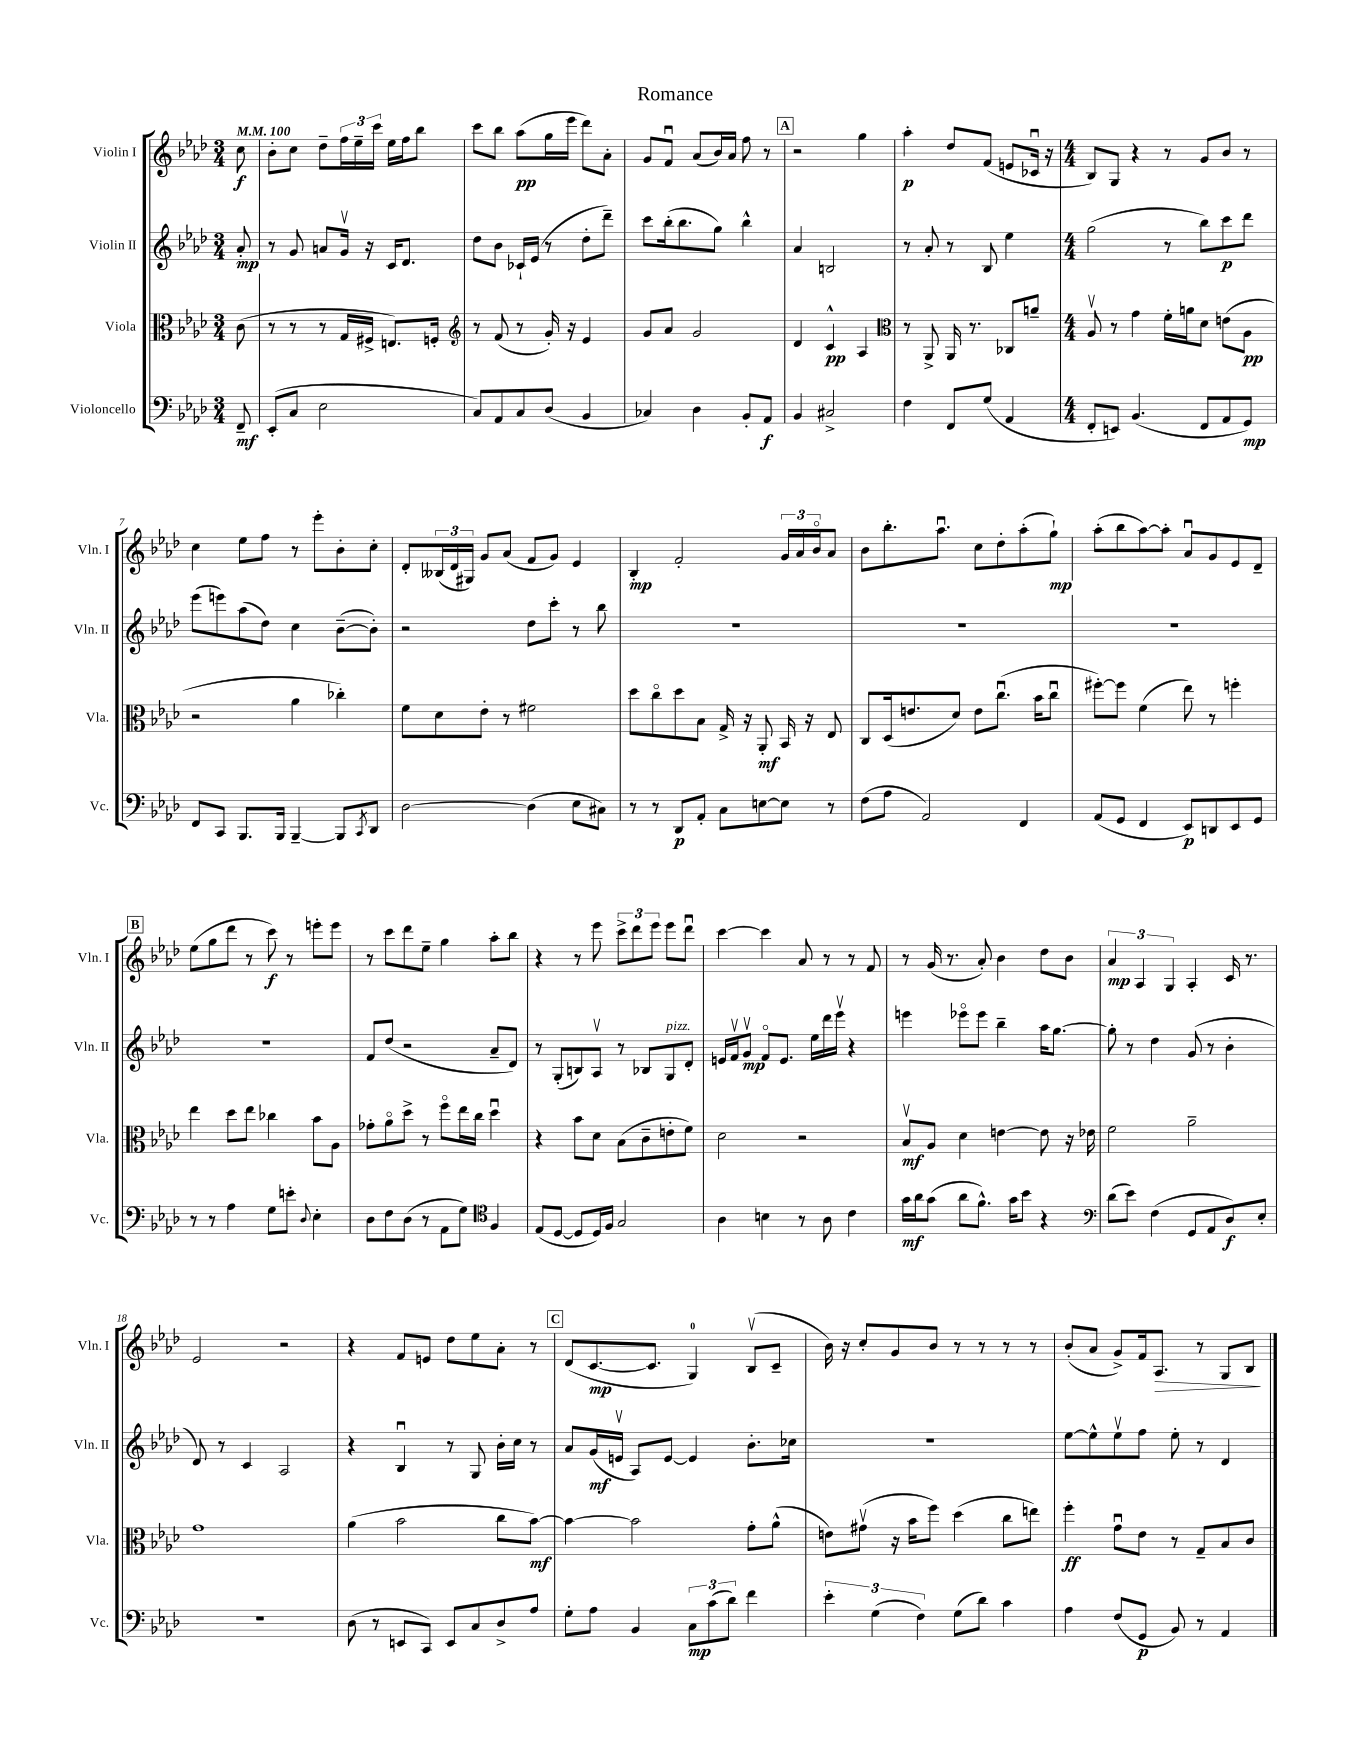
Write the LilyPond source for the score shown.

\header { title = "Romance" }
<<
\new StaffGroup <<
\new Staff = "s0" \with { instrumentName = "Violin I" shortInstrumentName = "Vln. I" } {
    \clef treble \key aes \major \numericTimeSignature \time 3/4 \partial 8 \tempo 4 = 100
    c''8\f |
    bes'8-. c''8 des''8-- \tuplet 3/2 { f''16 ees''16-- c'''16 } ees''16 f''16 bes''8 |
    c'''8 bes''8 aes''8\pp( g''16 ees'''16 des'''8) aes'8-. |
    g'8 f'8\downbow aes'8( bes'16) aes'16 f''8 r8 |
    \mark \markup { \box "A" } r2 g''4 |
    aes''4-.\p des''8 f'8( e'8 ces'16\downbow r16 |
    \numericTimeSignature \time 4/4 bes8) g8 r4 r8 g'8 bes'8 r8 |
    c''4 ees''8 f''8 r8 ees'''8-. bes'8-. c''8-. |
    des'8-. \tuplet 3/2 { beses16( des'16 gis16) } g'8 aes'8( f'8 g'8) ees'4 |
    bes4-.\mp f'2-. \tuplet 3/2 { g'16 aes'16 bes'16\flageolet } aes'8 |
    bes'8 bes''8.-. aes''8.\downbow c''8 des''8-. aes''8-.( g''8-!\mp) |
    aes''8-.( bes''8 aes''8~) aes''8-. aes'8\downbow g'8 ees'8 des'8-- |
    \mark \markup { \box "B" } ees''8( g''8 des'''8 r8 c'''8\f) r8 e'''8-. e'''8 |
    r8 c'''8 des'''8 ees''8-- g''4 aes''8-. bes''8 |
    r4 r8 ees'''8 \tuplet 3/2 { c'''8-> des'''8 ees'''8 } ees'''8 des'''8\downbow |
    c'''4~ c'''4 aes'8 r8 r8 f'8 |
    r8 g'16( r8. aes'8-.) bes'4 des''8 bes'8 |
    \tuplet 3/2 { aes'4\mp aes4 g4 } aes4-. c'16 r8. |
    ees'2 r2 |
    r4 f'8 e'8 des''8 ees''8 aes'8-. r8 |
    \mark \markup { \box "C" } des'8( c'8.~\mp c'8. g4-0) bes8\upbow( c'8-- |
    bes'16) r16 c''8-. g'8 bes'8 r8 r8 r8 r8 |
    bes'8-.( aes'8 g'8->) f'16 aes8.\> r8 g8 bes8\! \bar "|." |
}
\new Staff = "s1" \with { instrumentName = "Violin II" shortInstrumentName = "Vln. II" } {
    \clef treble \key aes \major \numericTimeSignature \time 3/4 \partial 8
    aes'8-.\mp |
    r8 g'8 a'8 g'16\upbow r16 c'16 des'8. |
    des''8 bes'8 ces'16-! ees'16( r8 des''8-. des'''8--) |
    c'''8 bes''16-.( bes''8. g''8) bes''4-^ |
    \mark \markup { \box "A" } aes'4 b2 |
    r8 aes'8-. r8 bes8 ees''4 |
    \numericTimeSignature \time 4/4 g''2( r8 bes''8) c'''8\p des'''8 |
    ees'''8( e'''8) aes''8( des''8) c''4 bes'8~--( bes'8-.) |
    r2 des''8 c'''8-. r8 bes''8 |
    R1 |
    R1 |
    R1 |
    \mark \markup { \box "B" } R1 |
    f'8 des''8( r2 aes'8-- des'8) |
    r8 g8-.( b8) aes8\upbow r8 bes8 g8^\markup { \italic "pizz." } des'8-. |
    e'16 f'16\upbow g'8\upbow\mp f'8\flageolet e'8. ees''16 des'''16 ees'''16\upbow r4 |
    e'''4 ees'''8\flageolet ees'''8 bes''4-- aes''16 g''8.~ |
    g''8-. r8 des''4 g'8( r8 bes'4-. |
    des'8) r8 c'4 aes2 |
    r4 bes4\downbow r8 g8 bes'16-. c''16 r8 |
    \mark \markup { \box "C" } aes'8 g'16\mf( e'16\upbow aes8) e'8~ e'4 bes'8.-. ces''16 |
    R1 |
    ees''8~ ees''8-^ ees''8\upbow f''8 ees''8-. r8 des'4 \bar "|." |
}
\new Staff = "s2" \with { instrumentName = "Viola" shortInstrumentName = "Vla." } {
    \clef alto \key aes \major \numericTimeSignature \time 3/4 \partial 8
    c'8( |
    r8 r8 r8 g16 fis16-> e8.) f16-. |
    \clef treble r8 f'8( r8 g'16-.) r16 ees'4 |
    g'8 aes'8 g'2 |
    \mark \markup { \box "A" } des'4 c'4-^\pp aes4 |
    \clef alto r8 aes,8-> aes,16 r8. ces8 a'8-- |
    \numericTimeSignature \time 4/4 aes8\upbow r8 g'4 f'16-. a'16 des'8 e'8( aes8\pp |
    r2 aes'4 ces''4-.) |
    f'8 des'8 ees'8-. r8 fis'2 |
    des''8 c''8\flageolet des''8 bes8 g16-> r16 aes,8-.\mf bes,16 r16 ees8 |
    c8 des16( e'8. des'8) e'8 c''8.\downbow( bes'16 c''8\downbow |
    fis''8~-.) fis''8 f'4( ees''8) r8 f''4-. |
    \mark \markup { \box "B" } ees''4 des''8 ees''8 ces''4 bes'8 aes8 |
    ges'8-. aes'8\flageolet des''8-> r8 f''8\flageolet ees''16 c''16 des''4\downbow |
    r4 bes'8 des'8 bes8( c'8-- e'8-. f'8) |
    des'2 r2 |
    bes8\upbow\mf aes8 des'4 e'4~ e'8 r16 ees'16 |
    f'2 aes'2-- |
    g'1 |
    aes'4( bes'2 c''8 bes'8~\mf) |
    \mark \markup { \box "C" } bes'4~ bes'2 g'8-. aes'8-^( |
    e'8) gis'8\upbow( r16 bes'16 f''8) des''4( c''8 e''8) |
    f''4-.\ff g'8\downbow ees'8 r8 g8-- bes8 c'8 \bar "|." |
}
\new Staff = "s3" \with { instrumentName = "Violoncello" shortInstrumentName = "Vc." } {
    \clef bass \key aes \major \numericTimeSignature \time 3/4 \partial 8
    f,8--\mf |
    ees,8-.( c8 ees2 |
    c8) aes,8 c8 des8( bes,4 |
    ces4) des4 bes,8-. aes,8\f |
    \mark \markup { \box "A" } bes,4 cis2-> |
    f4 f,8 g8( aes,4 |
    \numericTimeSignature \time 4/4 f,8-. e,8) bes,4.( f,8 aes,8 g,8\mp) |
    f,8 c,8 bes,,8. bes,,16 bes,,4~-- bes,,8 \acciaccatura { c,8 } des,8 |
    des2~ des4( ees8 cis8) |
    r8 r8 des,8\p aes,8-. c8 e8~ e8 r8 |
    f8( aes8 aes,2) f,4 |
    aes,8( g,8 f,4 ees,8\p) d,8 ees,8 g,8 |
    \mark \markup { \box "B" } r8 r8 aes4 g8 e'8-. \appoggiatura { des8 } ees4-. |
    des8 f8 des8( r8 aes,8 g8) \clef tenor f4 |
    ees8( des8~ des8 des16) f16 g2 |
    aes4 b4 r8 aes8 c'4 |
    g'16\mf aes'16 g'8( aes'8 f'8.-^) g'16 bes'8 r4 |
    \clef bass des'8( ees'8) f4( g,8 aes,8 des8\f) ees8-. |
    r1 |
    des8( r8 e,8 c,8) e,8 c8 des8-> aes8 |
    \mark \markup { \box "C" } g8-. aes8 bes,4 \tuplet 3/2 { c8\mp c'8( des'8) } f'4 |
    \tuplet 3/2 { ees'4-. g4( f4) } g8( des'8) c'4 |
    aes4 f8( g,8\p bes,8) r8 aes,4 \bar "|." |
}
>>
>>
